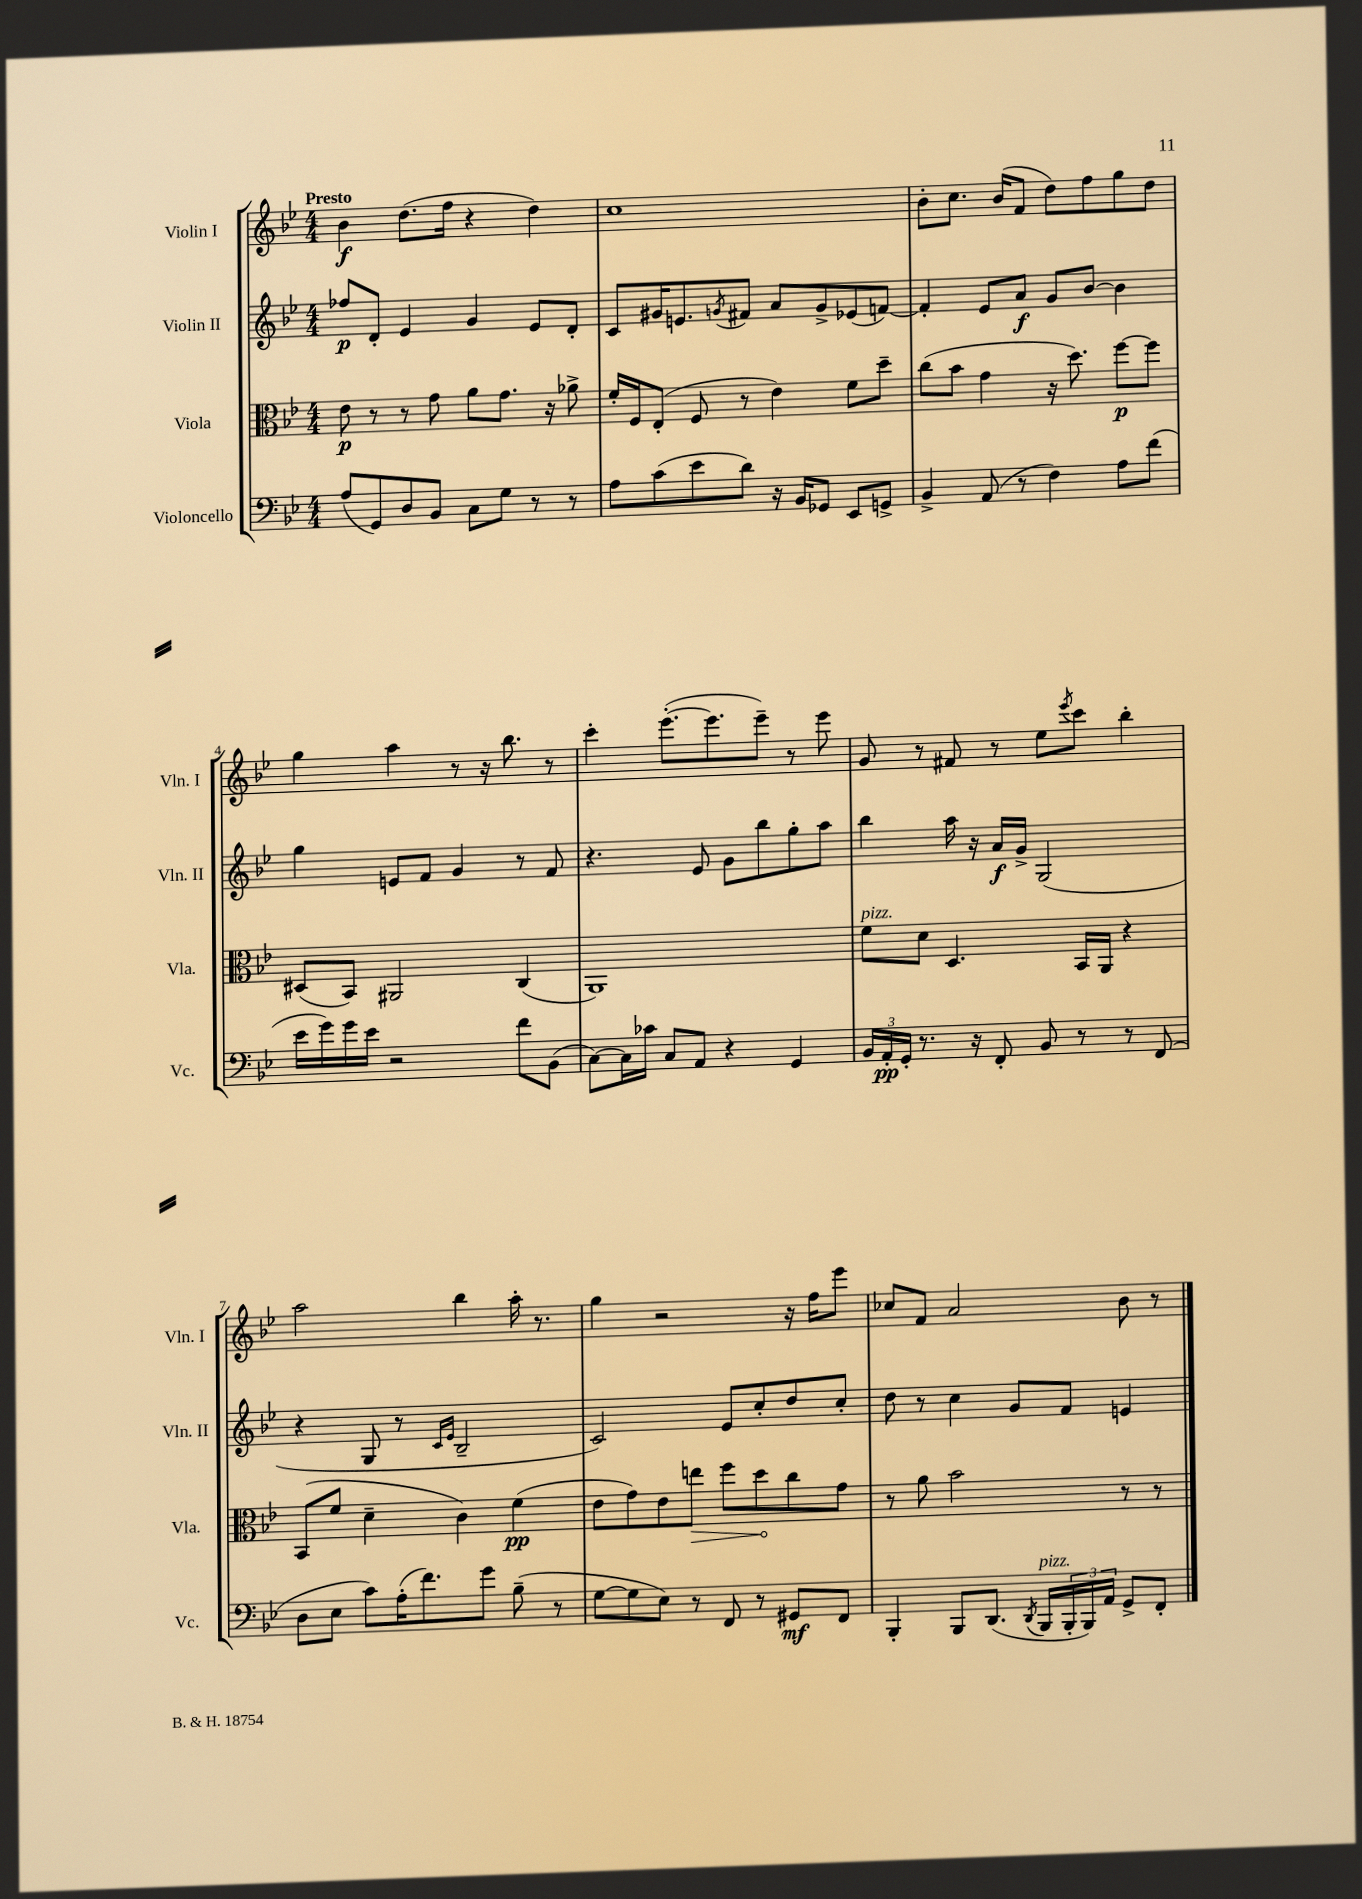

**kern	**dynam	**kern	**dynam	**kern	**dynam	**kern	**dynam
*part4	*part4	*part3	*part3	*part2	*part2	*part1	*part1
*staff4	*staff4	*staff3	*staff3	*staff2	*staff2	*staff1	*staff1
*I"Violoncello	*	*I"Viola	*	*I"Violin II	*	*I"Violin I	*
*I'Vc.	*	*I'Vla.	*	*I'Vln. II	*	*I'Vln. I	*
*clefF4	*	*clefC3	*	*clefG2	*	*clefG2	*
*k[b-e-]	*	*k[b-e-]	*	*k[b-e-]	*	*k[b-e-]	*
*M4/4	*	*M4/4	*	*M4/4	*	*M4/4	*
=1	=1	=1	=1	=1	=1	=1	=1
!	!	!	!	!	!	!LO:TX:a:B:t=Presto	!
(8A/L	.	8e-\	p	8ff-X/L	p	4b-\	f
8GG/)	.	8r	.	8d'/J	.	.	.
8D/	.	8r	.	4e-/	.	(8.dd\L	.
8BB-/J	.	8g\	.	.	.	.	.
.	.	.	.	.	.	16ff\Jk	.
8C\L	.	8a\L	.	4g/	.	4r	.
8G\J	.	8.g\J	.	.	.	.	.
8r	.	.	.	8e-/L	.	4dd\)	.
.	.	16r	.	.	.	.	.
8r	.	8a-X^\	.	8d'/J	.	.	.
=2	=2	=2	=2	=2	=2	=2	=2
8A\L	.	16f'/LL	.	8c/L	.	1cc	.
.	.	16F/J	.	.	.	.	.
(8c\	.	(8E-'/J	.	16g#X/K	.	.	.
.	.	.	.	8.en/	.	.	.
8e-\	.	8F/	.	.	.	.	.
.	.	.	.	8qgn/	.	.	.
8d\J)	.	8r	.	8f#X/J	.	.	.
16r	.	4e-\)	.	8a/L	.	.	.
16BB-/KL	.	.	.	.	.	.	.
8GG-X/J	.	.	.	8g^/	.	.	.
8EE-/L	.	8f\L	.	(8e-X/	.	.	.
8GGn^/J	.	8dd~\J	.	[8fn/J)	.	.	.
=3	=3	=3	=3	=3	=3	=3	=3
4BB-^/	.	(8cc\L	.	4f'/]	.	8b-'\L	.
.	.	8b-\J	.	.	.	8.cc\J	.
(8AA/	.	4g\	.	8e-/L	.	.	.
.	.	.	.	.	.	(16b-/KL	.
8r	.	.	.	8a/J	f	8f/J	.
4F\)	.	16r	.	8g/L	.	8dd\L)	.
.	.	8.dd\)	.	.	.	.	.
.	.	.	.	[8b-/J	.	8ff\	.
8A\L	.	[8ff\L	p	4b-\]	.	8gg\	.
(8f\J	.	8ff\J]	.	.	.	8dd\J	.
!!LO:LB:g=z
=4	=4	=4	=4	=4	=4	=4	=4
16e-\LL	.	(8D#X/L	.	4gg\	.	4gg\	.
16g\)	.	.	.	.	.	.	.
16g\	.	8BB-/J)	.	.	.	.	.
16e-\JJ	.	.	.	.	.	.	.
2r	.	2AA#X/	.	8en/L	.	4aa\	.
.	.	.	.	8f/J	.	.	.
.	.	.	.	4g/	.	8r	.
.	.	.	.	.	.	16r	.
.	.	.	.	.	.	8.bb-\	.
8f\L	.	(4C/	.	8r	.	.	.
(8BB-\J	.	.	.	8f/	.	8r	.
=5	=5	=5	=5	=5	=5	=5	=5
[8C\L)	.	1AA)	.	4.r	.	4ccc'\	.
16C\L]	.	.	.	.	.	.	.
16c-X\JJ	.	.	.	.	.	.	.
8C/L	.	.	.	.	.	([8.eee-'\L	.
8AA/J	.	.	.	8e-/	.	.	.
.	.	.	.	.	.	8.eee-\]	.
4r	.	.	.	8g\L	.	.	.
.	.	.	.	8bb-\	.	8eee-~\J)	.
4GG/	.	.	.	8gg'\	.	8r	.
.	.	.	.	8aa\J	.	8eee-\	.
=6	=6	=6	=6	=6	=6	=6	=6
!	!	!LO:TX:a:i:t=pizz.	!	!	!	!	!
24BB-/LL	.	8f\L	.	4bb-\	.	8g/	.
24AA'/	pp	.	.	.	.	.	.
24GG'/JJ	.	.	.	.	.	.	.
8.r	.	8d\J	.	.	.	8r	.
.	.	4.D/	.	16aa\	.	8f#X/	.
16r	.	.	.	16r	.	.	.
8FF'/	.	.	.	16a/LL	f	8r	.
.	.	.	.	16g^/JJ	.	.	.
8BB-/	.	.	.	(2G/	.	8ee-\L	.
.	.	.	.	.	.	8qeee-/	.
8r	.	16BB-/LL	.	.	.	8ccc\J	.
.	.	16AA/JJ	.	.	.	.	.
8r	.	4r	.	.	.	4bb-'\	.
(8FF/	.	.	.	.	.	.	.
!!LO:LB:g=z
=7	=7	=7	=7	=7	=7	=7	=7
8D\L	.	(8BB-/L	.	4r	.	2aa\	.
8E-\J	.	8f/J	.	.	.	.	.
8c\L)	.	4d~\	.	8G/	.	.	.
(16A'\K	.	.	.	8r	.	.	.
8.f\)	.	.	.	.	.	.	.
.	.	.	.	16qqc/LL	.	.	.
.	.	.	.	16qqe-/JJ	.	.	.
.	.	4c\)	.	2B-~/	.	4bb-\	.
8g\J	.	.	.	.	.	.	.
(8B-~\	.	(4f\	pp	.	.	16aa'\	.
.	.	.	.	.	.	8.r	.
8r	.	.	.	.	.	.	.
=8	=8	=8	=8	=8	=8	=8	=8
[8G\L	.	8e-\L	.	2c/)	.	4gg\	.
8G\]	.	8g\)	.	.	.	.	.
8E-\J)	.	8e-\	.	.	.	2r	.
!	!	!	!LO:HP:b	!	!	!	!
8r	.	8een\J	>	.	.	.	.
8FF/	.	8ff\L	.	8e-/L	.	.	.
8r	.	8dd\	.	8cc'/	.	.	.
8GG#X/L	mf	8cc\	]	8dd/	.	16r	.
.	.	.	.	.	.	16ff\KL	.
8FF/J	.	8g\J	.	8cc'/J	.	8eee-\J	.
=9	=9	=9	=9	=9	=9	=9	=9
4BBB-'/	.	8r	.	8dd\	.	8cc-X/L	.
.	.	8a\	.	8r	.	8f/J	.
8BBB-/L	.	2b-\	.	4cc\	.	2a/	.
(8.DD/J	.	.	.	.	.	.	.
.	.	.	.	8g/L	.	.	.
8qDD/	.	.	.	.	.	.	.
!LO:TX:a:i:t=pizz.	!	!	!	!	!	!	!
16BBB-/LL	.	.	.	.	.	.	.
24BBB-'/	.	.	.	8f/J	.	.	.
24BBB-/)	.	.	.	.	.	.	.
24AA/JJ	.	.	.	.	.	.	.
8GG^/L	.	8r	.	4en/	.	8b-\	.
8FF'/J	.	8r	.	.	.	8r	.
==	==	==	==	==	==	==	==
*-	*-	*-	*-	*-	*-	*-	*-
